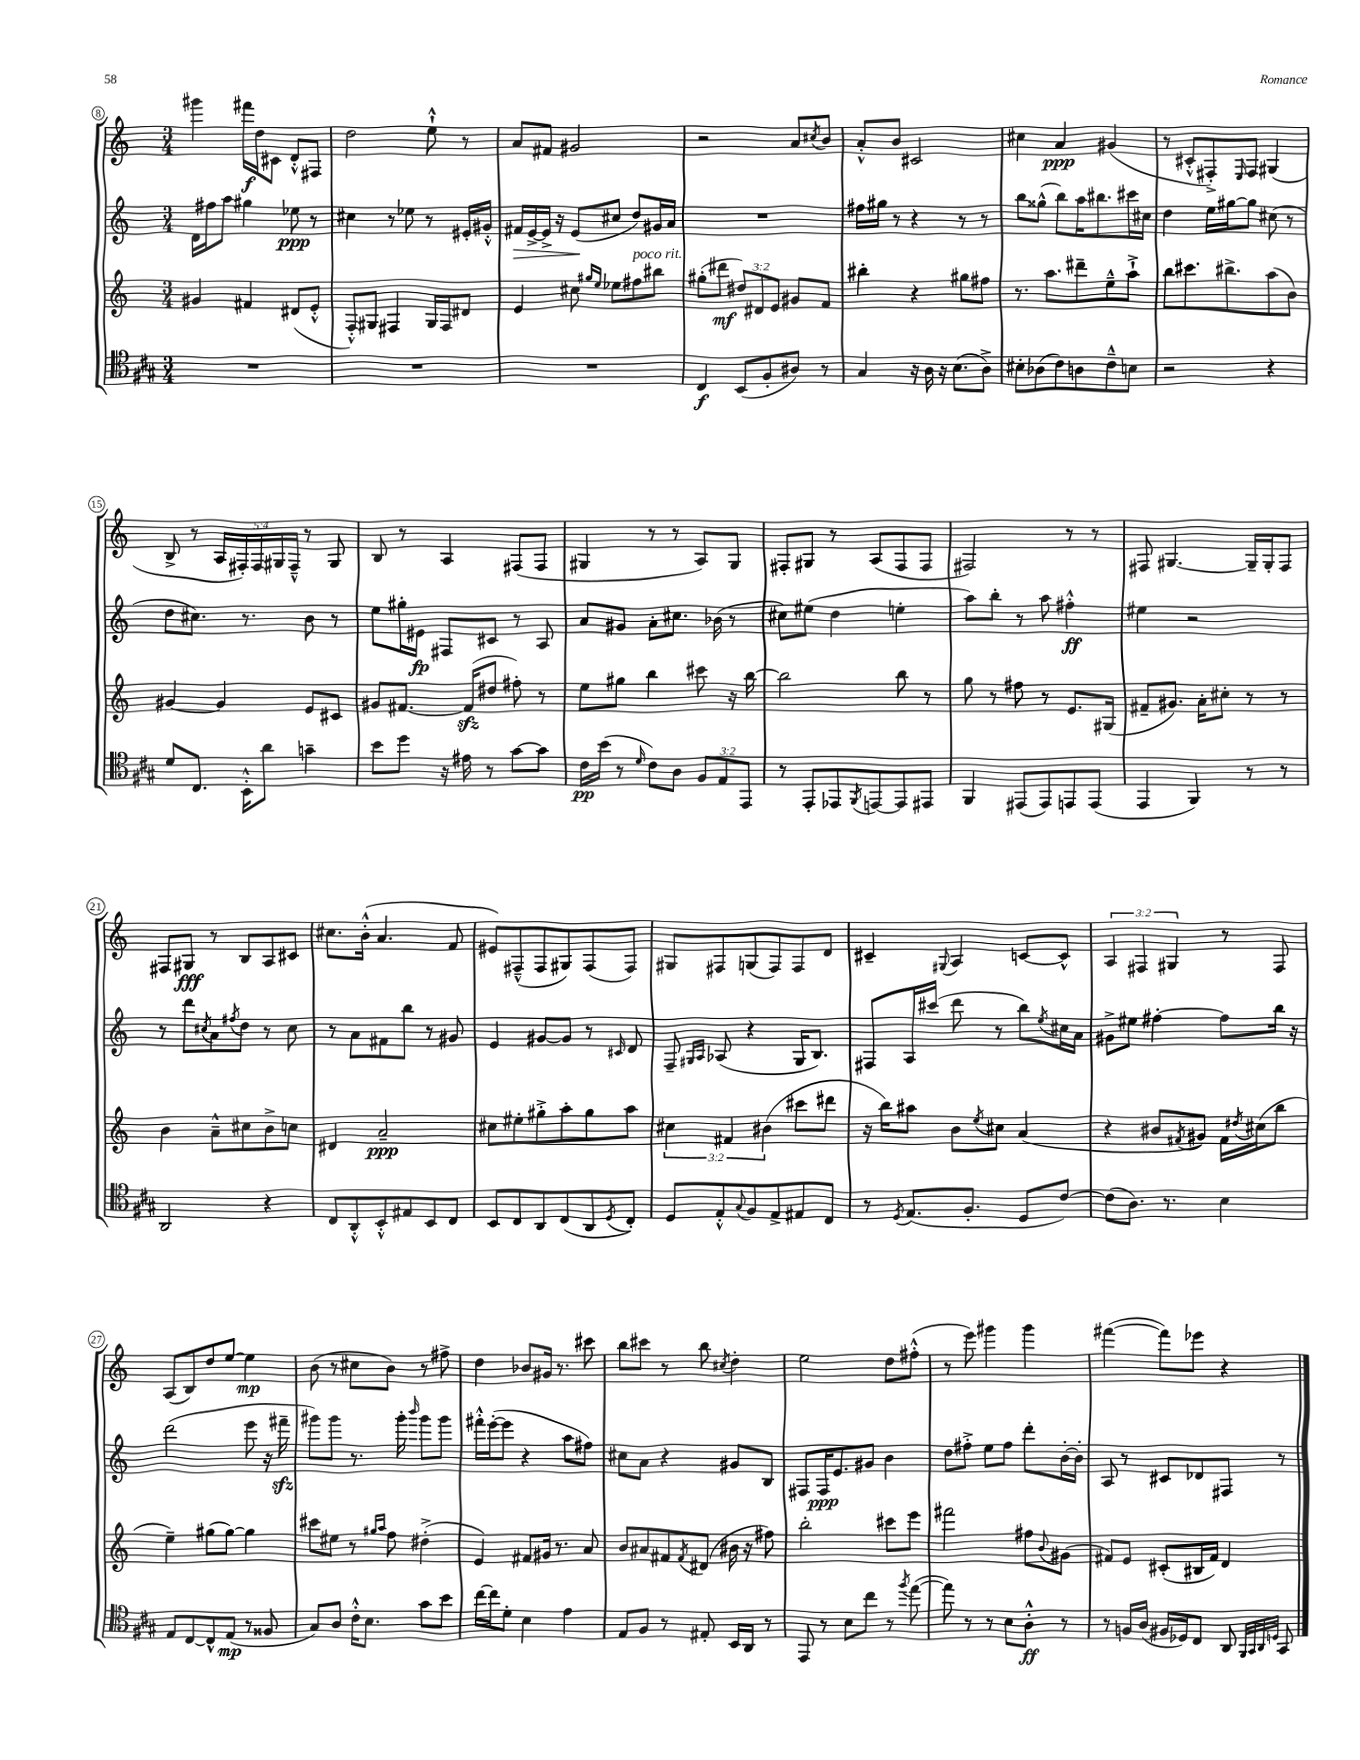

**kern	**dynam	**kern	**dynam	**kern	**dynam	**kern	**dynam
*part4	*part4	*part3	*part3	*part2	*part2	*part1	*part1
*staff4	*staff4	*staff3	*staff3	*staff2	*staff2	*staff1	*staff1
*clefC4	*	*clefG2	*	*clefG2	*	*clefG2	*
*k[f#c#g#]	*	*k[]	*	*k[]	*	*k[]	*
*M3/4	*	*M3/4	*	*M3/4	*	*M3/4	*
=8	=8	=8	=8	=8	=8	=8	=8
2.r	.	4g#X/	.	16d\LL	.	4ggg#X\	.
.	.	.	.	16ff#X\J	.	.	.
.	.	.	.	8aa\J	.	.	.
.	.	4f#X/	.	4gg#X\	.	16fff#X\LL	f
.	.	.	.	.	.	16dd\J	.
.	.	.	.	.	.	8c#X\J	.
.	.	(8d#X/L	.	8ee-X\	ppp	8d'^^/L	.
.	.	8e'^^/J	.	8r	.	8F#X/J	.
=9	=9	=9	=9	=9	=9	=9	=9
2.r	.	8F'^^/L)	.	4cc#X\	.	2dd\	.
.	.	8G#X/J	.	.	.	.	.
.	.	4F#X/	.	8r	.	.	.
.	.	.	.	8ee-X\	.	.	.
.	.	16G#/LL	.	8r	.	8ee`^^\	.
.	.	16F#/J	.	.	.	.	.
.	.	8d#X/J	.	16e#X'/LL	.	8r	.
.	.	.	.	16g#X'^^/JJ	.	.	.
=10	=10	=10	=10	=10	=10	=10	=10
!	!	!	!	!	!LO:HP:b	!	!
2.r	.	4e/	.	16f#X/LL	>	8a/L	.
.	.	.	.	[16e^/	.	.	.
.	.	.	.	16e^/JJ]	.	8f#X/J	.
.	.	.	.	16r	.	.	.
.	.	8cc#X\	.	(8e/L	.	2g#X/	.
.	.	16qqgg#X/LL	.	.	.	.	.
.	.	16qqee/JJ	.	.	.	.	.
.	.	8ee-X\L	.	8cc#X/J	]	.	.
!	!	!LO:TX:a:i:t=poco rit.	!	!	!	!	!
.	.	8ff#X\	.	8dd/L)	.	.	.
.	.	8bb#X\J	.	16g#X/L	.	.	.
.	.	.	.	16a/JJ	.	.	.
=11	=11	=11	=11	=11	=11	=11	=11
4C#/	f	(8gg#X'\L	.	2.r	.	2r	.
.	.	8ddd#X\J	mf	.	.	.	.
(8BB/L	.	12dd#X/L)	.	.	.	.	.
.	.	12d#X/	.	.	.	.	.
8F#'/	.	.	.	.	.	.	.
.	.	12e/J	.	.	.	.	.
8A#X/J)	.	8g#X/L	.	.	.	8a/L	.
.	.	.	.	.	.	8qcc#X/	.
8r	.	8f/J	.	.	.	8b/J	.
=12	=12	=12	=12	=12	=12	=12	=12
4G#/	.	4bb#X'\	.	16ff#X\LL	.	8a'^^/L	.
.	.	.	.	16gg#X\JJ	.	.	.
.	.	.	.	8r	.	8b/J	.
16r	.	4r	.	4r	.	2c#X/	.
16A\	.	.	.	.	.	.	.
16r	.	.	.	.	.	.	.
(8.B\L	.	.	.	.	.	.	.
.	.	8gg#X\L	.	8r	.	.	.
8A^\J)	.	8ff#X\J	.	8r	.	.	.
=13	=13	=13	=13	=13	=13	=13	=13
8B#X'\L	.	8.r	.	8bb\L	.	4cc#X\	.
(8A-X\	.	.	.	(8gg##X^^\J	.	.	.
.	.	8.aa\L	.	.	.	.	.
8c#\)	.	.	.	8bb\L)	.	4a/	ppp
8An\	.	8ddd#X~\	.	16aa\K	.	.	.
.	.	.	.	8.bb#X\	.	.	.
8c#~^^\	.	8ee~^^\	.	.	.	(4g#X/	.
8Bn\J	.	8aa`^\J	.	16ccc#X\L	.	.	.
.	.	.	.	16cc#X\JJ	.	.	.
=14	=14	=14	=14	=14	=14	=14	=14
2r	.	8bb\L	.	4dd\	.	8r	.
.	.	8.ccc#X\	.	.	.	8c#X'^^/L	.
.	.	.	.	16ee\LL	.	8F#X'^/)	.
.	.	8.bb#X^\	.	[16gg#X\J	.	.	.
.	.	.	.	.	.	16qqE/	.
.	.	.	.	8gg#\J]	.	8F#/J	.
4r	.	(8aa\	.	(8cc#X\	.	(4G#X/	.
.	.	8b\J)	.	8r	.	.	.
!!LO:LB:g=z
=15	=15	=15	=15	=15	=15	=15	=15
8d/L	.	[4g#X/	.	8dd\L	.	8B^/	.
8.C#/J	.	.	.	8.cc#X\J)	.	8r	.
.	.	4g#/]	.	.	.	20A/LL	.
.	.	.	.	.	.	20F#X'/)	.
16BB'^^\KL	.	.	.	8.r	.	.	.
.	.	.	.	.	.	20F#/	.
8a\J	.	.	.	.	.	.	.
.	.	.	.	.	.	20G#X/	.
.	.	.	.	.	.	20F#~^^/JJ	.
4gn~\	.	8e/L	.	8b\	.	8r	.
.	.	8c#X/J	.	8r	.	8G#/	.
=16	=16	=16	=16	=16	=16	=16	=16
8b\L	.	8g#X/L	.	8ee\L	.	8B/	.
8dd\J	.	[8.f#X/J	.	16gg#X'\L	.	8r	.
.	.	.	.	16e#X\JJ	fp	.	.
16r	.	.	.	8F#X/L	.	4A/	.
16e#X\	.	(16f#zz/KL]	.	.	.	.	.
8r	.	8dd#X/J	.	8c#X/J	.	.	.
[8g#\L	.	8ff#X'\)	.	8r	.	(8F#X/L	.
8g#\J]	.	8r	.	8A/	.	8F#/J	.
=17	=17	=17	=17	=17	=17	=17	=17
16c#\LL	pp	8ee\L	.	8a/L	.	4G#X/	.
(16b\JJ	.	.	.	.	.	.	.
8r	.	8gg#X\J	.	8g#X/J	.	.	.
16qqd/	.	.	.	.	.	.	.
8c#\L)	.	4bb\	.	8a'\L	.	8r	.
8A\J	.	.	.	8.cc#X\J	.	8r	.
12F#/L	.	8ccc#X\	.	.	.	8A/L)	.
.	.	.	.	(16b-X\	.	.	.
12E/	.	.	.	.	.	.	.
.	.	16r	.	8r	.	8G#/J	.
12EE/J	.	.	.	.	.	.	.
.	.	[16bb\	.	.	.	.	.
=18	=18	=18	=18	=18	=18	=18	=18
8r	.	2bb\]	.	8cc#X\L)	.	8F#X'/L	.
8EE'/L	.	.	.	(8ee#X\J	.	8G#X/J	.
8EE-X/	.	.	.	4dd\	.	8r	.
8qFF#/	.	.	.	.	.	.	.
[8EEn/	.	.	.	.	.	(8A/L	.
8EE/]	.	8bb\	.	4een'\	.	8F#/	.
8EE#X/J	.	8r	.	.	.	8F#/J	.
=19	=19	=19	=19	=19	=19	=19	=19
4FF#/	.	8gg\	.	8aa\L)	.	2F#X/)	.
.	.	8r	.	8bb'\J	.	.	.
(8EE#X/L	.	8ff#X\	.	8r	.	.	.
8EE#/)	.	8r	.	8aa\	.	.	.
8EEn/	.	8.e/L	.	4ff#X'^^\	ff	8r	.
(8EE/J	.	.	.	.	.	8r	.
.	.	(16G#X/Jk	.	.	.	.	.
=20	=20	=20	=20	=20	=20	=20	=20
4EE/	.	8f#X~/L	.	4ee#X\	.	8F#X/	.
.	.	8.g#X/J)	.	.	.	[4.G#X/	.
4FF#/)	.	.	.	2r	.	.	.
.	.	16a'\KL	.	.	.	.	.
.	.	8cc#X'\J	.	.	.	.	.
8r	.	8r	.	.	.	16G#~/LL]	.
.	.	.	.	.	.	16G#'/J	.
8r	.	8r	.	.	.	8F#/J	.
!!LO:LB:g=z
=21	=21	=21	=21	=21	=21	=21	=21
2AA/	.	4b\	.	8r	.	8F#X/L	.
.	.	.	.	8ddd\L	.	8G#X/J	fff
.	.	.	.	8qcc#X/	.	.	.
.	.	8a~^^\L	.	8a\	.	8r	.
.	.	.	.	8qff#X/	.	.	.
.	.	8cc#X\	.	8dd\J	.	8B/L	.
4r	.	8b^\	.	8r	.	8A/	.
.	.	8ccn\J	.	8cc#\	.	8c#X/J	.
=22	=22	=22	=22	=22	=22	=22	=22
8C#/L	.	4d#X/	.	8r	.	8.cc#X\L	.
8AA'^^/	.	.	.	8a\L	.	.	.
.	.	.	.	.	.	(16b'^^\Jk	.
8BB'^^/	.	2a~/	ppp	8f#X\	.	4.a/	.
8E#X/	.	.	.	8bb\J	.	.	.
8BB/	.	.	.	8r	.	.	.
8C#/J	.	.	.	8g#X/	.	8f/	.
=23	=23	=23	=23	=23	=23	=23	=23
8BB/L	.	8cc#X\L	.	4e/	.	8e#X/L)	.
8C#/	.	8ee#X'\	.	.	.	(8F#X~^^/	.
8AA/	.	8gg#X'^\	.	[8g#X/L	.	8F#/	.
(8C#/	.	8aa'\	.	8g#/J]	.	8G#X/)	.
8AA/	.	8gg#\	.	8r	.	(8F#/	.
8qD/	.	.	.	16qqc#X/	.	.	.
8C#'/J)	.	8aa\J	.	8d/	.	8F#/J)	.
=24	=24	=24	=24	=24	=24	=24	=24
8D/L	.	6cc#X\	.	8F~/	.	8G#X/L	.
.	.	.	.	16qqG#X/LL	.	.	.
.	.	.	.	16qqA/JJ	.	.	.
8E'^^/	.	.	.	(8A-X/	.	8F#X/	.
.	.	6f#X/	.	.	.	.	.
8qqG#/	.	.	.	.	.	.	.
8F#/	.	.	.	4r	.	(8Gn/	.
.	.	(6b#X\	.	.	.	.	.
8E^/	.	.	.	.	.	8F#/)	.
8E#X/	.	8ccc#X\L	.	16G#/KL	.	8F#/	.
.	.	.	.	8.B/J)	.	.	.
8C#/J	.	8ddd#X\J	.	.	.	8d/J	.
=25	=25	=25	=25	=25	=25	=25	=25
8r	.	16r	.	8F#X/L	.	4c#X~/	.
.	.	16bb\KL)	.	.	.	.	.
8qD/	.	.	.	.	.	.	.
(8.E/L	.	8aa#X\J	.	16A/L	.	.	.
.	.	.	.	(16ccc#X/JJ	.	.	.
.	.	.	.	.	.	8qqG#X/	.
.	.	8b\L	.	8ddd\	.	4A/	.
8.F#'/J	.	.	.	.	.	.	.
.	.	8qee/	.	.	.	.	.
.	.	8cc#X\J	.	8r	.	.	.
8D/L	.	(4a/	.	8bb\L)	.	[8cn/L	.
.	.	.	.	8qee/	.	.	.
[8c#/J)	.	.	.	16cc#X\L	.	8c^^/J]	.
.	.	.	.	16a\JJ	.	.	.
=26	=26	=26	=26	=26	=26	=26	=26
(8c#\L]	.	4r	.	8g#X^\L	.	6A/	.
8.A\J)	.	.	.	8ee#X\J	.	.	.
.	.	.	.	.	.	6F#X/	.
.	.	8b#X/L	.	[4ff#X'\	.	.	.
8.r	.	.	.	.	.	.	.
.	.	.	.	.	.	6G#X/	.
.	.	8qf#X/	.	.	.	.	.
.	.	8g#X/J)	.	.	.	.	.
4B\	.	16f#\LL	.	8ff#\L]	.	8r	.
.	.	8qdd#X/	.	.	.	.	.
.	.	(16cc#X\J	.	.	.	.	.
.	.	8bb\J	.	16bb\Jk	.	8F#/	.
.	.	.	.	16r	.	.	.
!!LO:LB:g=z
=27	=27	=27	=27	=27	=27	=27	=27
8E/L	.	4ee~\)	.	(2ddd\	.	(8A/L	.
[8C#/	.	.	.	.	.	8B/)	.
8C#^^/]	.	(8gg#X\L	.	.	.	8dd/	.
(8E/J	mp	[8gg#\J)	.	.	.	[8ee/J	.
8r	.	4gg#\]	.	8eee\	.	4ee\]	mp
8F##X/	.	.	.	16r	.	.	.
.	.	.	.	16fff#Xzz~\	.	.	.
=28	=28	=28	=28	=28	=28	=28	=28
8G#/L)	.	8ccc#X\L	.	8ggg#X\L)	.	(8b\	.
8A/J	.	8ee#X\J	.	8ggg#\J	.	8r	.
16c#'^^\KL	.	8r	.	8.r	.	8cc#X\L	.
8.B\J	.	.	.	.	.	.	.
.	.	16qqgg#X/LL	.	.	.	.	.
.	.	16qqaa/JJ	.	.	.	.	.
.	.	8ff\	.	.	.	8b\J)	.
.	.	.	.	16ggg#'\	.	.	.
.	.	.	.	16qqbbb/	.	.	.
8g#\L	.	(4dd#X'^\	.	8ggg#\L	.	8r	.
8b\J	.	.	.	8ggg#\J	.	8ff#X^\	.
=29	=29	=29	=29	=29	=29	=29	=29
[16cc#\LL	.	4e/)	.	16fff#X'^^\LL	.	4dd\	.
16cc#\J]	.	.	.	([16eee'\J	.	.	.
8d'\J	.	.	.	8eee\J]	.	.	.
4B\	.	8f#X/L	.	4r	.	8b-X/L	.
.	.	16g#X/Jk	.	.	.	16g#X/Jk	.
.	.	8.r	.	.	.	8.r	.
4e\	.	.	.	8aa\L	.	.	.
.	.	8a/	.	8ff#X\J)	.	8ccc#X\	.
=30	=30	=30	=30	=30	=30	=30	=30
8E/L	.	8b/L	.	8cc#X\L	.	8bb\L	.
8F#/J	.	8a#X/	.	8a\J	.	8ccc#X\J	.
8r	.	8f#X/	.	4r	.	8r	.
.	.	8qf#/	.	.	.	.	.
8E#X'/	.	(8d#X/J	.	.	.	8bb\	.
.	.	.	.	.	.	8qcc#X/	.
16BB/LL	.	16b#X\	.	8g#X/L	.	4dd'\	.
16AA/JJ	.	16r	.	.	.	.	.
8r	.	8ff#X\)	.	8B/J	.	.	.
=31	=31	=31	=31	=31	=31	=31	=31
8EE/	.	2bb'\	.	8F#X/L	.	2ee\	.
8r	.	.	.	16F#/K	ppp	.	.
.	.	.	.	8.e/	.	.	.
8B\L	.	.	.	.	.	.	.
8cc#\J	.	.	.	8g#X/J	.	.	.
8r	.	8ccc#X\L	.	4b\	.	8dd\L	.
8qff#/	.	.	.	.	.	.	.
([8ee\	.	8eee\J	.	.	.	(8ff#X'^^\J	.
=32	=32	=32	=32	=32	=32	=32	=32
8ee\])	.	2fff#X\	.	8dd\L	.	8r	.
8r	.	.	.	8ff#X'^\J	.	8eee\)	.
8r	.	.	.	8ee\L	.	4ggg#X\	.
8B\L	.	.	.	8ff#\J	.	.	.
8A'^^\J	ff	8ff#X\L	.	8ddd'\L	.	4ggg#\	.
.	.	8qqb/	.	.	.	.	.
8r	.	(8g#X\J	.	[16b'\L	.	.	.
.	.	.	.	16b'\JJ]	.	.	.
=33	=33	=33	=33	=33	=33	=33	=33
8r	.	8f#X/L)	.	8A/	.	([4fff#X\	.
16Fn/LL	.	8e/J	.	8r	.	.	.
(16A/JJ	.	.	.	.	.	.	.
16F#X/LL	.	(8c#X'/L	.	8c#X/L	.	8fff#\L])	.
16D-X/J)	.	.	.	.	.	.	.
8C#/J	.	16B#X/L	.	8d-X/	.	8eee-X\J	.
.	.	16f#/JJ)	.	.	.	.	.
8AA/	.	4d/	.	8F#X/J	.	4r	.
32qqFF#/LLL	.	.	.	.	.	.	.
32qqGG#/	.	.	.	.	.	.	.
32qqAA/	.	.	.	.	.	.	.
32qqDn/JJJ	.	.	.	.	.	.	.
8GG#/	.	.	.	8r	.	.	.
==	==	==	==	==	==	==	==
*-	*-	*-	*-	*-	*-	*-	*-
